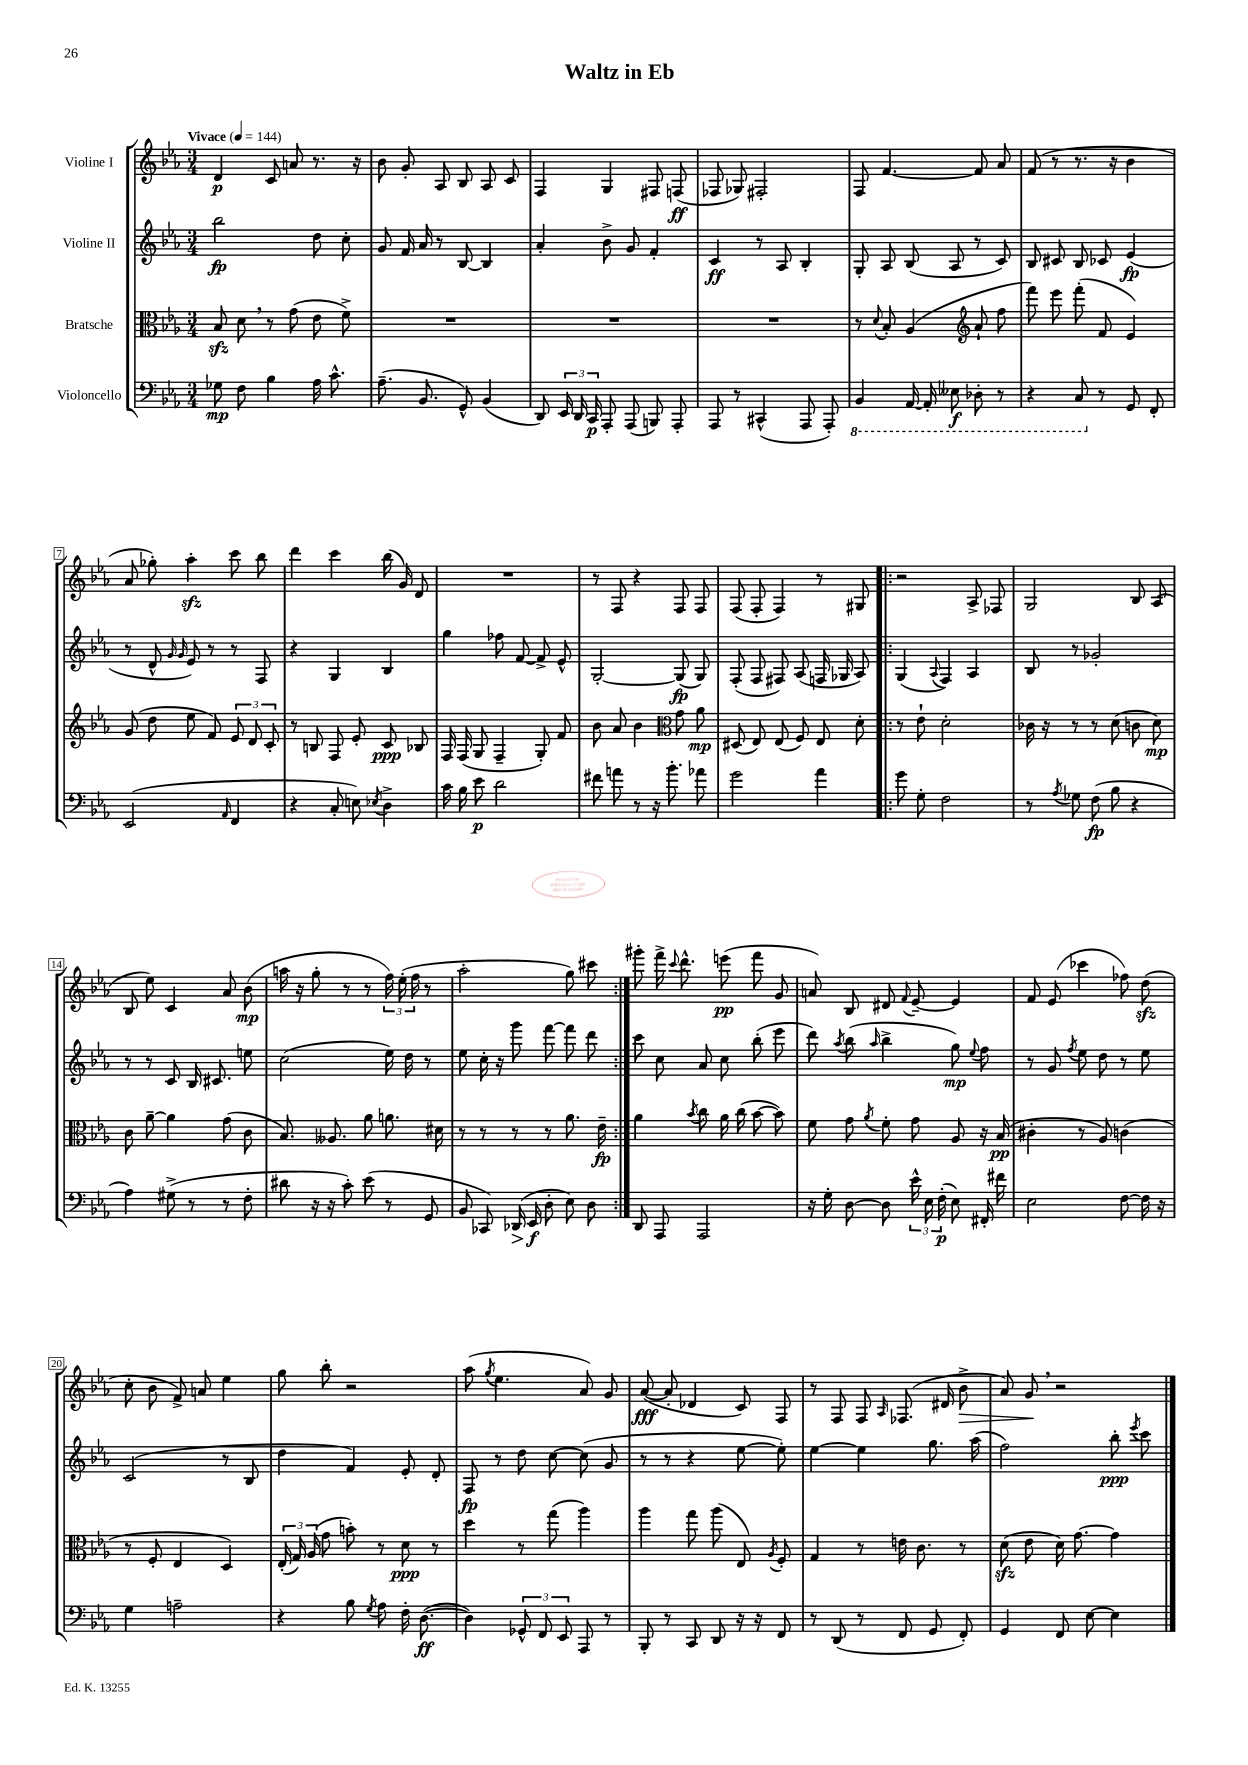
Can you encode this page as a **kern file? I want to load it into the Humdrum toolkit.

**kern	**kern	**kern	**kern
*staff4	*staff3	*staff2	*staff1
*clefF4	*clefC3	*clefG2	*clefG2
*k[b-e-a-]	*k[b-e-a-]	*k[b-e-a-]	*k[b-e-a-]
*M3/4	*M3/4	*M3/4	*M3/4
*MM144	*MM144	*MM144	*MM144
8G-	8B-	2bb-	4d
8F	8d	.	.
4B-	8r	.	8c
.	(8g	.	8a
16A-	8e-	8dd	8.r
8.c^^	.	.	.
.	8f^)	8cc'	.
.	.	.	16r
=	=	=	=
(8.A-~	2.r	8g	8b-
.	.	16f	8g'
8.BB-	.	16a-	.
.	.	8r	8A-
8GG^^)	.	[8B-	8B-
(4BB-	.	4B-]	8A-
.	.	.	8c
=	=	=	=
8DD)	2.r	4a-'	4F
24EE-	.	.	.
24DD	.	.	.
24CC	.	.	.
8AAA-'	.	8b-^	4G
(8AAA-	.	8g	.
8BBB)	.	4f'	8F#
8AAA-'	.	.	(8F
=	=	=	=
8AAA-	2.r	4c	8F-
8r	.	.	8G-)
(4CC#^^	.	8r	2F#'
.	.	8A-	.
8AAA-	.	4B-'	.
8AAA-')	.	.	.
=	=	=	=
4BBB-	8r	8G'	8F
.	8qqd	.	.
.	8B-'	8A-	[4.f
[16AAA-	(4A-	(8B-	.
16AAA-']	.	.	.
8EE--	.	8A-	.
*	*clefG2	*	*
8DD-'	8a-`	8r	8f]
8r	8ff	8c)	8a-
=	=	=	=
4r	8fff)	8B-	(8f
.	8eee-	8c#	8r
8CC	(8fff'	8B-	8.r
8r	8f	8c-	.
.	.	.	16r
8GG	4e-)	(4e-	4b-
8FF'	.	.	.
=	=	=	=
(2EE-	(8g	8r	8a-
.	8dd	8d^^	8gg-')
.	.	16qqg	.
.	.	16qqg	.
.	8ee-	8e-)	4aa-'
.	8f)	8r	.
16qqAA-	.	.	.
4FF	12e-	8r	8ccc
.	12d	.	.
.	.	8F	8bb-
.	12c'	.	.
=	=	=	=
4r	8r	4r	4ddd
.	8B	.	.
8C'	8F	4G	4ccc
8E)	8e-'	.	.
8qE-	.	.	.
4D^	8c	4B-	(16bb-
.	.	.	16g)
.	8B-	.	8d
=	=	=	=
16c	16F	4gg	2.r
16B-	(16F	.	.
8e-	8G	.	.
2d	4F~	8ff-	.
.	.	[8f	.
.	8G')	8f^]	.
.	8f	8e-^^	.
=	=	=	=
8f#	8b-	[2G'	8r
8a	8a-	.	8F
8r	4b-	.	4r
16r	.	.	.
8.b-'	.	.	.
*	*clefC3	*	*
.	8g	(8G]	8F
8a-	8a-	8G)	8F
=	=	=	=
2g	(8D#	(8F'	(8F
.	8E-)	8F	8F'
.	(8E-	8F#)	4F)
.	8F)	(8A-	.
4a-	8E-	16F	8r
.	.	16G-	.
.	8d'	8A-)	8G#
=!|:	=!|:	=!|:	=!|:
8g	8r	(4G	2r
8G'	8e-`	.	.
.	.	8qqA-	.
2F	2d'	4F)	.
.	.	4A-	8A-^
.	.	.	8F-
=	=	=	=
8r	16c-	8B-	2G
.	16r	.	.
8qA-	.	.	.
8G-	8r	8r	.
(8F	8r	2g-'	.
8B-	(8d	.	.
4r	8c	.	8B-
.	8d)	.	(8A-
=	=	=	=
4A-)	8c	8r	8B-
.	[8a-~	8r	8ee-)
(8G#^	4a-]	8c	4c
8r	.	16B-	.
.	.	8.c#	.
8r	(8g	.	8a-
8F'	8c	8ee	(8b-
=	=	=	=
8d#	8.B-)	(2cc	16aa
.	.	.	16r
16r	.	.	8gg'
16r	8.A--	.	.
8c')	.	.	8r
(8e-	8a-	.	8r
8r	8.a	16ee-)	24ff)
.	.	.	(24ee-'
.	.	16dd	.
.	.	.	24ff
8GG	.	8r	8r
.	16d#	.	.
=	=	=	=
8BB-	8r	8ee-	2aa-'
8CC-)	8r	16cc'	.
.	.	16r	.
(16DD-	8r	8ggg	.
16EE-	.	.	.
8D'	8r	[8fff	.
8E-)	8.a-	8fff]	8gg)
8D	.	8ddd	8ccc#
.	16e-~	.	.
=:|!	=:|!	=:|!	=:|!
8DD	4a-	8ccc	8ggg#'
8AAA-	.	8cc	16fff^
.	.	.	8qqccc
.	.	.	8.ddd^^
.	8qb-	.	.
2AAA-	8cc	8a-	.
.	16a-	8cc	(8eee
.	(16cc	.	.
.	[8b-	(8bb-'	8fff
.	8b-])	8eee-	8g
=	=	=	=
16r	8f	8ddd)	8a)
16G'	.	.	.
.	.	8qaa-	.
[8D	8g	(8bb-	8B-
.	8qa-	16qqaa-	.
8D]	8f'	4bb-^	8d#
.	.	.	8qqf
24e-^^	8g	.	[8e-~
24E-	.	.	.
(24F'	.	.	.
8E-)	8A-	8gg)	4e-]
.	.	8qqee-	.
16FF#'	16r	8ff	.
16f#	(16B-	.	.
=	=	=	=
2E-	4c#'	8r	8f
.	.	8g	(8e-
.	.	8qff	.
.	8r	8ee-	4ccc-
.	8A-)	8dd	.
[8F	(4c	8r	8ff-)
16F]	.	8ee-	(8dd
16r	.	.	.
=	=	=	=
4G	8r	(2c	8cc'
.	8F'	.	8b-
2A~	4E-	.	8f^)
.	.	.	8a
.	4D)	8r	4ee-
.	.	8B-	.
=	=	=	=
4r	(24E-'	4dd	8gg
.	24G)	.	.
.	(24A-	.	.
.	8g	.	8bb-'
8B-	8b')	4f)	2r
8qG	.	.	.
8A-	8r	.	.
16F'	8d	8e-'	.
([8.D	.	.	.
.	8r	8d'	.
=	=	=	=
4D])	4dd	8F	(8aa-
.	.	.	8qgg
.	.	8r	4.ee-
12GG-^^	8r	8dd	.
12FF	.	.	.
.	(8gg	[8cc	.
12EE-	.	.	.
8AAA-	4aa-)	(8cc]	8a-)
8r	.	8g	8g
=	=	=	=
8BBB-'	4aa-	8r	([8a-
8r	.	8r	8a-']
8CC	8gg	4r	4d-
8DD	(8aa-	.	.
16r	8E-)	[8ee-	8c)
16r	.	.	.
.	8qA-	.	.
8FF	8F'	8ee-'])	8F
=	=	=	=
8r	4G	[4ee-	8r
(8DD	.	.	8F
8r	8r	4ee-]	8F
.	.	.	16qqA-
8FF	16e	.	(8.F-
.	8.c	.	.
8GG	.	8.gg	.
.	.	.	16d#
8FF')	8r	.	8b-^
.	.	(16aa-	.
=	=	=	=
4GG	(8d	2ff)	8a-)
.	8e-	.	8g
8FF	16d)	.	2r
.	[8.g	.	.
[8E-	.	.	.
4E-]	4g]	8bb-'	.
.	.	8qeee-	.
.	.	8ccc	.
==	==	==	==
*-	*-	*-	*-
